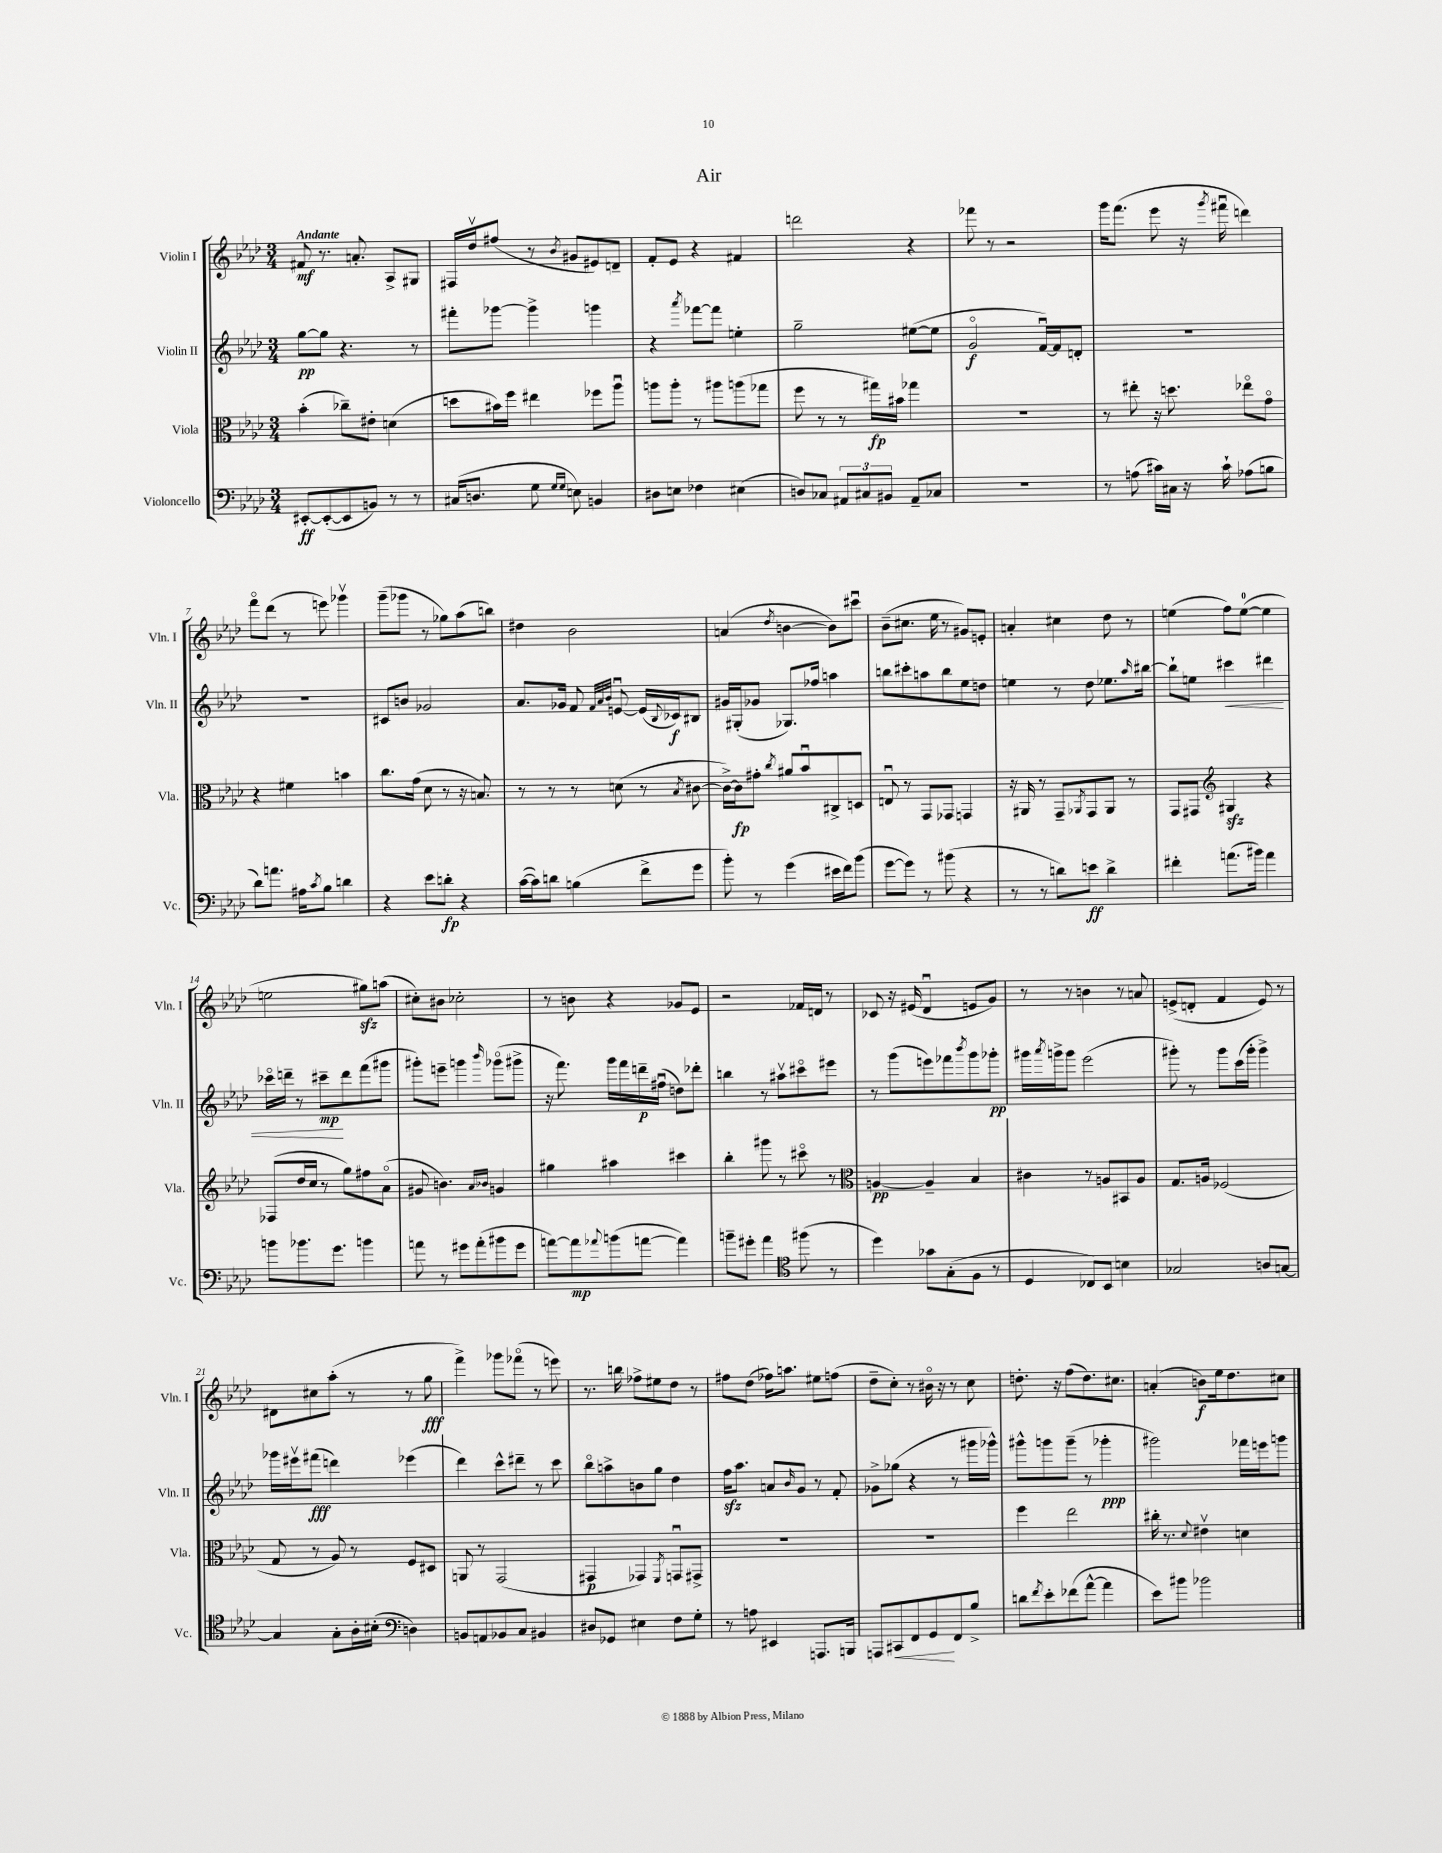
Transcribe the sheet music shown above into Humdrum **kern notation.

**kern	**dynam	**kern	**dynam	**kern	**dynam	**kern	**dynam
*part4	*part4	*part3	*part3	*part2	*part2	*part1	*part1
*staff4	*staff4	*staff3	*staff3	*staff2	*staff2	*staff1	*staff1
*I"Violoncello	*	*I"Viola	*	*I"Violin II	*	*I"Violin I	*
*I'Vc.	*	*I'Vla.	*	*I'Vln. II	*	*I'Vln. I	*
*clefF4	*	*clefC3	*	*clefG2	*	*clefG2	*
*k[b-e-a-d-]	*	*k[b-e-a-d-]	*	*k[b-e-a-d-]	*	*k[b-e-a-d-]	*
*M3/4	*	*M3/4	*	*M3/4	*	*M3/4	*
=1	=1	=1	=1	=1	=1	=1	=1
!	!	!	!	!	!	!LO:TX:a:B:t=Andante	!
[8EE#X'/L	ff	(4b-'\	.	[8gg\L	pp	8f#X/	mf
(8EE#'/_	.	.	.	8gg\J]	.	8.r	.
8EE#/]	.	8cc-X~\L)	.	4.r	.	.	.
.	.	.	.	.	.	8.an'/	.
8BBn/J)	.	8e#X'\J	.	.	.	.	.
8r	.	(4dn\	.	.	.	8A-^/L	.
8r	.	.	.	8r	.	8G#X/J	.
=2	=2	=2	=2	=2	=2	=2	=2
(16C#X/KL	.	8ddn\L	.	8fff#X'\L	.	16F#X/LL	.
8.Dn/J	.	.	.	.	.	16dd-v/J	.
.	.	16b#X\L)	.	[8ggg-X\J	.	(8ff#X/J	.
.	.	16ff\JJ	.	.	.	.	.
8G\	.	4ee#X\	.	4ggg-^\]	.	8r	.
16qqG/LL	.	.	.	.	.	.	.
16qqG/JJ	.	.	.	.	.	8qb-/	.
8En\)	.	.	.	.	.	8g#X/L	.
4BBn/	.	8ff-X\L	.	4gggn\	.	8e#X/)	.
.	.	8aa-u\J	.	.	.	8dn~/J	.
=3	=3	=3	=3	=3	=3	=3	=3
8D#X\L	.	8aan\L	.	4r	.	8f'/L	.
8En\J	.	8aa'\J	.	.	.	8e-/J	.
.	.	.	.	8qaaa-/	.	.	.
4F-X\	.	8r	.	[8fff-X\L	.	4r	.
.	.	8aa#X\L	.	8fff-\J]	.	.	.
(4E#X\	.	(8aan\	.	4een'\	.	4f#X/	.
.	.	8gg-X\J	.	.	.	.	.
=4	=4	=4	=4	=4	=4	=4	=4
8Dn/L)	.	8ff\	.	2gg~\	.	2dddn\	.
8C-X/J	.	8r	.	.	.	.	.
12AA#X/L	.	8r	.	.	.	.	.
12C#X/	.	.	.	.	.	.	.
.	.	16gg#X\LL)	fp	.	.	.	.
12BB#X/J	.	.	.	.	.	.	.
.	.	16b#X\JJ	.	.	.	.	.
8AA#~/L	.	4gg-X\	.	([8ee#X\L	.	4r	.
8C-X/J	.	.	.	8ee#\J]	.	.	.
=5	=5	=5	=5	=5	=5	=5	=5
2.r	.	2.r	.	2g/	f	8fff-X\	.
.	.	.	.	.	.	8r	.
.	.	.	.	.	.	2r	.
.	.	.	.	[16fu/LL)	.	.	.
.	.	.	.	16f/J]	.	.	.
.	.	.	.	8dn'/J	.	.	.
=6	=6	=6	=6	=6	=6	=6	=6
8r	.	8r	.	2.r	.	16ggg\KL	.
.	.	.	.	.	.	(8.fff\J	.
(8An\	.	8ee#X'\	.	.	.	.	.
16c#X\LL)	.	16r	.	.	.	8eee-\	.
16C#X\JJ	.	8.ddn\	.	.	.	.	.
16r	.	.	.	.	.	16r	.
.	.	.	.	.	.	8qggg/	.
16c#`\	.	.	.	.	.	16fff#Xu\	.
(8A-X\L	.	8ee-X\L	.	.	.	4dddn\)	.
8Bn\J	.	8g\J	.	.	.	.	.
!!LO:LB:g=z
=7	=7	=7	=7	=7	=7	=7	=7
8d-\L)	.	4r	.	2.r	.	8fff\L	.
8.an\J	.	.	.	.	.	(8ddd-\J	.
.	.	4f#X\	.	.	.	8r	.
16A#X\KL	.	.	.	.	.	.	.
8qc/	.	.	.	.	.	.	.
8B-\J	.	.	.	.	.	8eeen\)	.
4dn\	.	4bn\	.	.	.	4ggg-Xv\	.
=8	=8	=8	=8	=8	=8	=8	=8
4r	.	8.cc\L	.	8c#X/L	.	(8ggg~\L	.
.	.	.	.	8bn/J	.	8ggg-X\J	.
.	.	(16g\Jk	.	.	.	.	.
8e-\L	.	8d-\	.	2g-X/	.	8r	.
8dn'\J	fp	8r	.	.	.	8gg-X\L)	.
4r	.	16r	.	.	.	(8aa-\	.
.	.	8.Bn/)	.	.	.	.	.
.	.	.	.	.	.	8bbn\J)	.
=9	=9	=9	=9	=9	=9	=9	=9
([16c\LL	.	8r	.	8.a-/L	.	4dd#X\	.
16c\J])	.	.	.	.	.	.	.
8dn\J	.	8r	.	.	.	.	.
.	.	.	.	16g-X/Jk	.	.	.
(4Bn\	.	8r	.	8f/	.	2b-\	.
.	.	.	.	32qqf/LLL	.	.	.
.	.	.	.	32qqa-/	.	.	.
.	.	.	.	32qqb-/JJJ	.	.	.
.	.	(8dn\	.	[8enu/	.	.	.
8f^\L	.	8r	.	(16e/LL]	.	.	.
.	.	.	.	8qqB-/	.	.	.
.	.	.	.	16c-X/J)	f	.	.
.	.	8qB-/	.	.	.	.	.
8g\J	.	[8c#X\	.	8B#X/J	.	.	.
=10	=10	=10	=10	=10	=10	=10	=10
8b-'\)	.	16c#^\LL_)	.	16g#X/LL	.	(4an/	.
.	.	16c#\J]	fp	(16G#X'/J	.	.	.
8r	.	8g#X'\J	.	8g-X/J	.	.	.
.	.	8qcc/	.	.	.	8qdd-/	.
(4g\	.	8a#X/L	.	8.G-X/L)	.	[4bn\	.
.	.	8b-u/	.	.	.	.	.
.	.	.	.	16ff-X/Jk	.	.	.
16e#X\LL	.	8C#X^/	.	4aan\	.	8b\L])	.
16f\J)	.	.	.	.	.	.	.
(8b-\J	.	8Dn/J	.	.	.	8ccc#Xu\J	.
=11	=11	=11	=11	=11	=11	=11	=11
[8g\L	.	8Enu/	.	8bbn\L	.	(8b-~\L	.
8g\J])	.	8r	.	8ccc#X'\	.	8.cc#X\J	.
8r	.	8GG/L	.	8aan\	.	.	.
.	.	.	.	.	.	16ee-\	.
(8b#X\	.	8GG-X/J	.	8bb\	.	8r	.
4r	.	4GGn/	.	8ee-\	.	8g#X/L)	.
.	.	.	.	8ddn\J	.	8en'/J	.
=12	=12	=12	=12	=12	=12	=12	=12
8r	.	16r	.	4een\	.	4an'/	.
.	.	16AA#X/	.	.	.	.	.
8r	.	8r	.	.	.	.	.
8dn\L)	.	8GG~/L	.	8r	.	4cc#X\	.
.	.	8qAA-X/	.	.	.	.	.
8en\J	ff	8GG/	.	8dd-\	.	.	.
4d^\	.	8AA-/J	.	8.ee-X\L	.	8dd-\	.
.	.	8r	.	.	.	8r	.
.	.	.	.	16qqaa-/	.	.	.
.	.	.	.	[16bb#X\Jk	.	.	.
=13	=13	=13	=13	=13	=13	=13	=13
4f#X'\	.	8GG/L	.	8bb#`\L]	.	(4een\	.
.	.	8GG#X/J	.	8een\J	.	.	.
*	*	*clefG2	*	*	*	*	*
!	!	!	!	!	!LO:HP:b	!	!
(8.an\L	.	4G#Xzz/	.	4ccc#X\	<	8ff\L)	.
.	.	.	.	.	.	([8ee\J	.
16b#X\Jk)	.	.	.	.	.	.	.
4a\	.	4r	.	4ddd#X\	.	4ee\]	.
!!LO:LB:g=z
=14	=14	=14	=14	=14	=14	=14	=14
8bn\L	.	(8F-X/L	.	16ccc-X\LL	.	2een\	.
.	.	.	.	16dddn~\JJ	.	.	.
8.b-X\	.	16dd-/L	.	8r	.	.	.
.	.	16cc/JJ	.	.	.	.	.
.	.	8r	.	8ccc#X~\L	mp	.	.
8.g\J	.	.	.	.	.	.	.
.	.	8gg\L)	.	8ddd\	[	.	.
4bn\	.	8ff#X\	.	(8fff\	.	8gg#Xzz\L)	.
.	.	(8a-\J	.	8ggg#X\J	.	(8aan\J	.
=15	=15	=15	=15	=15	=15	=15	=15
8an\	.	8g#X/	.	8ggg#X'\L)	.	8cc#X'\L)	.
8r	.	4.bn\)	.	8eeen~\J	.	8b#X\J	.
8g#X\L	.	.	.	4gggn\	.	2cc-X'\	.
(8a'\	.	.	.	.	.	.	.
.	.	16qqa-/LL	.	.	.	.	.
.	.	16qqb-X/JJ	.	16qqbbb-/	.	.	.
8b#X\	.	4gn/	.	(8ggg-X\L	.	.	.
8g#\J	.	.	.	8ggg#X^\J	.	.	.
=16	=16	=16	=16	=16	=16	=16	=16
[8an\L)	.	4gg#X\	.	16r	.	8r	.
.	.	.	.	8.fff\)	.	.	.
8a\]	mp	.	.	.	.	8bn\	.
8qqa-X/	.	.	.	.	.	.	.
(8bn\	.	4aa#X\	.	16ggg\LL	.	4r	.
.	.	.	.	16fff\	.	.	.
[8an\J	.	.	.	16dddn~\	p	.	.
.	.	.	.	(16ff#Xu\JJ	.	.	.
4a\])	.	4ccc#X\	.	8ddn\L)	.	8g-X/L	.
.	.	.	.	8ddd-X'\J	.	8e-/J	.
=17	=17	=17	=17	=17	=17	=17	=17
8bn~\L	.	4bb-'\	.	4bbn\	.	2r	.
8g#X'\J	.	.	.	.	.	.	.
4a-\	.	8ggg#X\	.	8r	.	.	.
.	.	8r	.	8aa#Xv\L	.	.	.
*clefC4	*	*	*	*	*	*	*
(8ff#X\	.	8ccc#X\	.	8ccc#X\	.	16f-X/LL	.
.	.	.	.	.	.	16dn/JJ	.
8r	.	8r	.	8eee#X\J	.	8r	.
=18	=18	=18	=18	=18	=18	=18	=18
*	*	*clefC3	*	*	*	*	*
4dd-\)	.	[4An/	pp	8r	.	8c-X/	.
.	.	.	.	(8ggg\L	.	16r	.
.	.	.	.	.	.	(16e#X/	.
8g-X\L	.	4A~/]	.	8eeen\)	.	4d-u/	.
(8G'\	.	.	.	8fff-X\	.	.	.
.	.	.	.	8qbbb-/	.	.	.
8F\J	.	4B-/	.	8ggg\	.	8en/L	.
8r	.	.	.	8ggg-X'\J	pp	8g/J)	.
=19	=19	=19	=19	=19	=19	=19	=19
4D-/	.	4c#X\	.	16ggg#X\LL	.	8r	.
.	.	.	.	8qaaa-/	.	.	.
.	.	.	.	16gggn^\J	.	.	.
.	.	.	.	8ggg\J	.	8r	.
8C-X/L)	.	8r	.	(2eee-\	.	4bn\	.
8BB-/J	.	8An/L	.	.	.	.	.
4Bn\	.	8BB#X/	.	.	.	8r	.
.	.	8A/J	.	.	.	8an/	.
=20	=20	=20	=20	=20	=20	=20	=20
2G-X/	.	8.G/L	.	8ggg#X'\)	.	(8en^/L	.
.	.	.	.	8r	.	8dn'/J	.
.	.	16An/Jk	.	.	.	.	.
.	.	(2F-X/	.	8ggg#\L	.	4f/	.
.	.	.	.	(16ccc\L	.	.	.
.	.	.	.	16ggg#'\JJ	.	.	.
8An/L	.	.	.	4ggg#^\)	.	8e/)	.
[8Gn/J	.	.	.	.	.	8r	.
!!LO:LB:g=z
=21	=21	=21	=21	=21	=21	=21	=21
4G/]	.	8G/	.	16ggg-X\LL	.	8d#X\L	.
.	.	.	.	16eee#Xv\J	.	.	.
.	.	8r	.	(8fff#X\J	fff	8cc#X\	.
8G'\L	.	8A-/)	.	4dddn\)	.	(8aa-'\J	.
16A-'\L	.	8r	.	.	.	8r	.
(16B#X'\JJ	.	.	.	.	.	.	.
*clefF4	*	*	*	*	*	*	*
4Dn\)	.	8F/L	.	(4eee-X\	.	8r	.
.	.	8D#X/J	.	.	.	8gg\	fff
=22	=22	=22	=22	=22	=22	=22	=22
8BBn/L	.	8AAn/	.	4ddd-\)	.	4fff^\)	.
8AAn/	.	8r	.	.	.	.	.
8BB-X/	.	(2GG/	.	8ccc^^\L	.	8ggg-X\L	.
8C/J	.	.	.	8ddd#X~\J	.	(8fff-X\J	.
4BB#X/	.	.	.	8r	.	8r	.
.	.	.	.	8ccc\	.	8eeen\)	.
=23	=23	=23	=23	=23	=23	=23	=23
8D#X/L	.	4GG#X/	p	8bb-\L	.	8.r	.
8GG-X/J	.	.	.	8aan^\	.	.	.
.	.	.	.	.	.	16bbn\	.
4E#X\	.	4GG-X/)	.	8bn\	.	8ff-X^\L	.
.	.	.	.	8gg\J	.	8ee#X\	.
.	.	8qFF/	.	.	.	.	.
8F\L	.	8GGnu/L	.	4dd-\	.	8dd-\J	.
8G'\J	.	8GG#X^/J	.	.	.	8r	.
=24	=24	=24	=24	=24	=24	=24	=24
8r	.	2.r	.	16ffzz\KL	.	8ff#X\L	.
.	.	.	.	8.aa-\J	.	.	.
8An\	.	.	.	.	.	(8dd-\J	.
4EE#X/	.	.	.	8an/L	.	16ff-X\KL)	.
.	.	.	.	.	.	8.aan\J	.
.	.	.	.	16qqb-/	.	.	.
.	.	.	.	8g/J	.	.	.
8.AAAn/L	.	.	.	8r	.	8ee#X\L	.
.	.	.	.	8f'/	.	(8ffn\J	.
16BBBn/Jk	.	.	.	.	.	.	.
=25	=25	=25	=25	=25	=25	=25	=25
8AAAn/L	.	2.r	.	8g-X^\L	.	8dd-~\L	.
!	!LO:HP:b	!	!	!	!	!	!
8CC#X/	<	.	.	(8gg-X\J	.	8cc'\J)	.
8FF/	.	.	.	4r	.	8r	.
8GG/	.	.	.	.	.	16b#X\	.
.	.	.	.	.	.	16r	.
8FF/	[	.	.	8r	.	8r	.
8B-^/J	.	.	.	16ggg#X\LL	.	8cc\	.
.	.	.	.	16ggg-X^^\JJ)	.	.	.
=26	=26	=26	=26	=26	=26	=26	=26
8dn\L	.	4ff\	.	8ggg#X^^\L	.	8.ddn'\	.
8qf/	.	.	.	.	.	.	.
8e-'\	.	.	.	8gggn\	.	.	.
.	.	.	.	.	.	16r	.
(8f-X\	.	2ee-\	.	(8ggg~\J	.	(8ff\L	.
[8a-^^\J	.	.	.	8r	.	8.dd\)	.
4a-\]	.	.	.	4ggg-X'\	ppp	.	.
.	.	.	.	.	.	8.cc#X\J	.
=27	=27	=27	=27	=27	=27	=27	=27
8e-\L)	.	16cc#X'\	.	2ggg#X\)	.	(4an'/	.
.	.	8.r	.	.	.	.	.
8b#X\J	.	.	.	.	.	.	.
.	.	8qqd-/	.	.	.	.	.
2b-X\	.	4e#Xv\	.	.	.	8bn\L)	f
.	.	.	.	.	.	16ee-\k	.
.	.	.	.	.	.	8.dd-\	.
.	.	4dn\	.	16fff-X\LL	.	.	.
.	.	.	.	16eeen\J	.	.	.
.	.	.	.	8gggn\J	.	8cc#X\J	.
==	==	==	==	==	==	==	==
*-	*-	*-	*-	*-	*-	*-	*-
